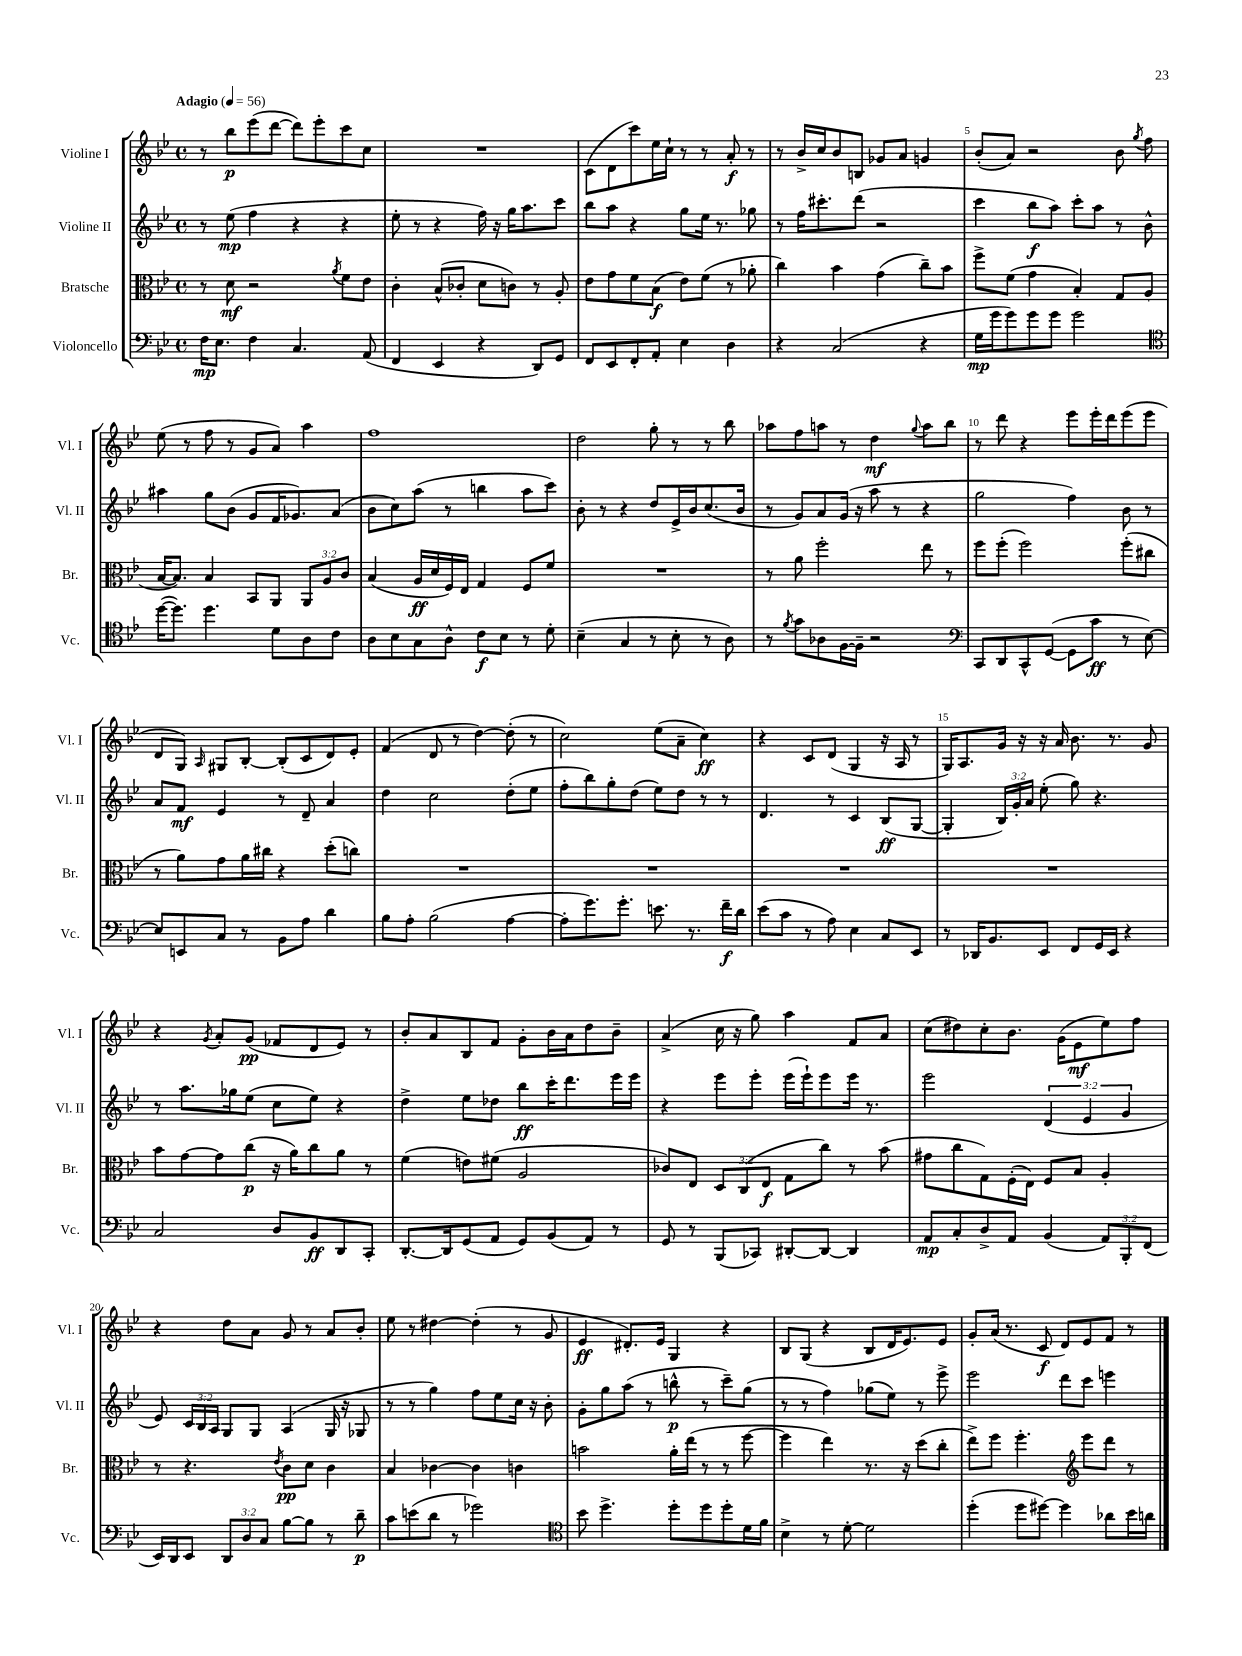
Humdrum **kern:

**kern	**dynam	**kern	**dynam	**kern	**dynam	**kern	**dynam
*part4	*part4	*part3	*part3	*part2	*part2	*part1	*part1
*staff4	*staff4	*staff3	*staff3	*staff2	*staff2	*staff1	*staff1
*I"Violoncello	*	*I"Bratsche	*	*I"Violine II	*	*I"Violine I	*
*I'Vc.	*	*I'Br.	*	*I'Vl. II	*	*I'Vl. I	*
*clefF4	*	*clefC3	*	*clefG2	*	*clefG2	*
*k[b-e-]	*	*k[b-e-]	*	*k[b-e-]	*	*k[b-e-]	*
*M4/4	*	*M4/4	*	*M4/4	*	*M4/4	*
*met(c)	*	*met(c)	*	*met(c)	*	*met(c)	*
*MM56	*	*MM56	*	*MM56	*	*MM56	*
=1	=1	=1	=1	=1	=1	=1	=1
!	!	!	!	!	!	!LO:TX:a:B:t=Adagio	!
16F\KL	mp	8r	.	8r	.	8r	.
8.E-\J	.	.	.	.	.	.	.
.	.	8d\	mf	(8ee-\	mp	8bb-\L	p
4F\	.	2r	.	4ff\	.	(8eee-\	.
.	.	.	.	.	.	[8ddd\J	.
4.C/	.	.	.	4r	.	8ddd\L])	.
.	.	.	.	.	.	8eee-'\	.
.	.	8qa/	.	.	.	.	.
.	.	8f\L	.	4r	.	8ccc\	.
(8AA/	.	8e-\J	.	.	.	8cc\J	.
=2	=2	=2	=2	=2	=2	=2	=2
4FF/	.	4c'\	.	8ee-'\	.	1r	.
.	.	.	.	8r	.	.	.
4EE-/	.	(8B-^^/L	.	4r	.	.	.
.	.	8c-X'/J	.	.	.	.	.
4r	.	8d\L	.	16ff\)	.	.	.
.	.	.	.	16r	.	.	.
.	.	8cn\J)	.	16gg\KL	.	.	.
.	.	.	.	8.aa\	.	.	.
8DD/L)	.	8r	.	.	.	.	.
8GG/J	.	8A'/	.	8ccc\J	.	.	.
=3	=3	=3	=3	=3	=3	=3	=3
8FF/L	.	8e-\L	.	8bb-\L	.	(8c\L	.
8EE-/	.	8g\	.	8aa\J	.	8d\	.
8FF'/	.	8f\	.	4r	.	8ccc\)	.
8AA'/J	.	(8B-\J	f	.	.	16ee-\L	.
.	.	.	.	.	.	16cc`\JJ	.
4E-\	.	8e-\L)	.	8gg\L	.	8r	.
.	.	(8f\J	.	16ee-\Jk	.	8r	.
.	.	.	.	8.r	.	.	.
4D\	.	8r	.	.	.	8a'/	f
.	.	8a-X'\	.	8gg-X\	.	8r	.
=4	=4	=4	=4	=4	=4	=4	=4
4r	.	4cc\)	.	8r	.	8r	.
.	.	.	.	16ff\KL	.	16b-^/LL	.
.	.	.	.	8.ccc#X'\	.	16cc/J	.
(2C/	.	4b-\	.	.	.	8b-/	.
.	.	.	.	(8ddd\J	.	8Bn/J	.
.	.	(4g\	.	2r	.	8g-X/L	.
.	.	.	.	.	.	8a/J	.
4r	.	8cc~\L)	.	.	.	4gn/	.
.	.	8b-\J	.	.	.	.	.
=5	=5	=5	=5	=5	=5	=5	=5
16G\LL	mp	8ff^\L	.	4ccc\	.	(8b-'/L	.
16g\J	.	.	.	.	.	.	.
8g\)	.	(8f\J	.	.	.	8a/J)	.
8g\	.	4g\	.	8bb-\L	f	2r	.
8g\J	.	.	.	8aa\J)	.	.	.
2g\	.	4B-'/)	.	8ccc'\L	.	.	.
.	.	.	.	8aa\J	.	.	.
.	.	8G/L	.	8r	.	8b-\	.
.	.	.	.	.	.	8qgg/	.
.	.	(8A/J	.	8b-^^\	.	8ff\	.
!!LO:LB:g=z
=6	=6	=6	=6	=6	=6	=6	=6
*clefC4	*	*	*	*	*	*	*
([16dd\KL	.	[16B-/KL	.	4aa#X\	.	(8ee-\	.
8.dd\J])	.	8.B-/J])	.	.	.	.	.
.	.	.	.	.	.	8r	.
4.dd\	.	4B-/	.	8gg\L	.	8ff\	.
.	.	.	.	(8b-\J	.	8r	.
.	.	8BB-/L	.	8g/L	.	8g/L	.
8d\L	.	8AA/J	.	16f/K	.	8a/J)	.
.	.	.	.	8.g-X/)	.	.	.
8A\	.	12AA/L	.	.	.	4aa\	.
.	.	12A/	.	.	.	.	.
8c\J	.	.	.	(8a/J	.	.	.
.	.	12c/J	.	.	.	.	.
=7	=7	=7	=7	=7	=7	=7	=7
8A\L	.	(4B-/	.	8b-\L	.	1ff	.
8B-\	.	.	.	8cc\)	.	.	.
8G\	.	16A/LL	ff	(8aa\J	.	.	.
.	.	16d/	.	.	.	.	.
8A^^\J	.	16F/)	.	8r	.	.	.
.	.	16E-/JJ	.	.	.	.	.
8c\L	f	4G/	.	4bbn\	.	.	.
8B-\J	.	.	.	.	.	.	.
8r	.	8F/L	.	8aa\L	.	.	.
8d'\	.	8f/J	.	8ccc\J)	.	.	.
=8	=8	=8	=8	=8	=8	=8	=8
(4B-~\	.	1r	.	8b-'\	.	2dd\	.
.	.	.	.	8r	.	.	.
4G/	.	.	.	4r	.	.	.
8r	.	.	.	8dd/L	.	8gg'\	.
8B-'\	.	.	.	16e-^/L	.	8r	.
.	.	.	.	16b-/J	.	.	.
8r	.	.	.	(8.cc/	.	8r	.
8A\)	.	.	.	.	.	8bb-\	.
.	.	.	.	16b-/Jk	.	.	.
=9	=9	=9	=9	=9	=9	=9	=9
8r	.	8r	.	8r	.	8aa-X\L	.
8qf/	.	.	.	.	.	.	.
8g\L	.	8a\	.	8g/L)	.	8ff\	.
8A-X\	.	2ff'\	.	8a/	.	8aan\J	.
[16F\L	.	.	.	(16g/Jk	.	8r	.
16F~\JJ]	.	.	.	16r	.	.	.
2r	.	.	.	8aa\	.	4dd\	mf
.	.	.	.	8r	.	.	.
.	.	.	.	.	.	8qqgg/	.
.	.	8ee-\	.	4r	.	8aa\L	.
.	.	8r	.	.	.	8bb-\J	.
=10	=10	=10	=10	=10	=10	=10	=10
*clefF4	*	*	*	*	*	*	*
8CC/L	.	8ff\L	.	2gg\	.	8r	.
8DD/	.	(8ff'\J	.	.	.	8ddd\	.
8CC^^/	.	2ff\)	.	.	.	4r	.
([8GG/J	.	.	.	.	.	.	.
8GG\L]	.	.	.	4ff\)	.	8eee-\L	.
8c\J	ff	.	.	.	.	16eee-'\L	.
.	.	.	.	.	.	16ddd\J	.
8r	.	(8ff'\L	.	8b-\	.	(8eee-\	.
[8E-\)	.	8cc#X\J	.	8r	.	8eee-\J	.
!!LO:LB:g=z
=11	=11	=11	=11	=11	=11	=11	=11
8E-/L]	.	8r	.	8a/L	.	8d/L	.
8EEn/	.	8a\L)	.	8f/J	mf	8G/J)	.
.	.	.	.	.	.	16qqA/	.
8C/J	.	8g\	.	4e-/	.	8G#X/L	.
8r	.	16a\L	.	.	.	[8B-'/J	.
.	.	16cc#X\JJ	.	.	.	.	.
8BB-\L	.	4r	.	8r	.	(8B-'/L]	.
8A\J	.	.	.	8d~/	.	8c/	.
4d\	.	(8dd'\L	.	4a/	.	8d/)	.
.	.	8ccn\J)	.	.	.	8e-'/J	.
=12	=12	=12	=12	=12	=12	=12	=12
8B-\L	.	1r	.	4dd\	.	(4f/	.
8A'\J	.	.	.	.	.	.	.
(2B-\	.	.	.	2cc\	.	8d/	.
.	.	.	.	.	.	8r	.
.	.	.	.	.	.	[4dd\)	.
[4A\	.	.	.	(8dd'\L	.	(8dd'\]	.
.	.	.	.	8ee-\J	.	8r	.
=13	=13	=13	=13	=13	=13	=13	=13
8A'\L]	.	1r	.	8ff'\L	.	2cc\)	.
8.g\)	.	.	.	8bb-\)	.	.	.
.	.	.	.	8gg'\	.	.	.
8.g'\J	.	.	.	.	.	.	.
.	.	.	.	(8dd\J	.	.	.
8.en\	.	.	.	8ee-\L)	.	(8ee-\L	.
.	.	.	.	8dd\J	.	8a~\J	.
8.r	.	.	.	.	.	.	.
.	.	.	.	8r	.	4cc\)	ff
16f~\LL	f	.	.	8r	.	.	.
16d\JJ	.	.	.	.	.	.	.
=14	=14	=14	=14	=14	=14	=14	=14
(8e-\L	.	1r	.	4.d/	.	4r	.
8c\J	.	.	.	.	.	.	.
8r	.	.	.	.	.	8c/L	.
8A\)	.	.	.	8r	.	(8d/J	.
4E-\	.	.	.	4c/	.	4G/	.
8C/L	.	.	.	(8B-/L	ff	16r	.
.	.	.	.	.	.	16A/	.
8EE-/J	.	.	.	[8G/J	.	8r	.
=15	=15	=15	=15	=15	=15	=15	=15
8r	.	1r	.	4G'/]	.	16G/KL)	.
.	.	.	.	.	.	8.A/	.
16DD-X/KL	.	.	.	.	.	.	.
8.BB-/	.	.	.	.	.	.	.
.	.	.	.	24B-/LL)	.	16g/Jk	.
.	.	.	.	24g'/	.	.	.
.	.	.	.	.	.	16r	.
.	.	.	.	24a/JJ	.	.	.
8EE-/J	.	.	.	(8ee-'\	.	16r	.
.	.	.	.	.	.	16a/	.
8FF/L	.	.	.	8gg\)	.	8.b-\	.
16GG/L	.	.	.	4.r	.	.	.
16EE-/JJ	.	.	.	.	.	8.r	.
4r	.	.	.	.	.	.	.
.	.	.	.	.	.	8g/	.
!!LO:LB:g=z
=16	=16	=16	=16	=16	=16	=16	=16
2C/	.	8b-\L	.	8r	.	4r	.
.	.	[8g\	.	8.aa\L	.	.	.
.	.	.	.	.	.	8qg/	.
.	.	8g\]	.	.	.	8a'/L	.
.	.	.	.	16gg-X\k	.	.	.
.	.	(8cc\J	p	(8ee-\J	.	(8g/J	pp
8D/L	.	16r	.	8cc\L	.	8f-X/L	.
.	.	16a\KL)	.	.	.	.	.
8BB-/	ff	8cc\	.	8ee-\J)	.	8d/	.
8DD/	.	8a\J	.	4r	.	8e-/J)	.
8CC'/J	.	8r	.	.	.	8r	.
=17	=17	=17	=17	=17	=17	=17	=17
[8.DD'/L	.	(4f\	.	4dd^\	.	8b-'/L	.
.	.	.	.	.	.	8a/	.
16DD/k]	.	.	.	.	.	.	.
(8GG/	.	8en\L)	.	8ee-\L	.	8B-/	.
8AA/J	.	(8f#X\J	.	8dd-X\J	.	8f/J	.
8GG/L)	.	2A/	.	8bb-\L	ff	8g'\L	.
(8BB-/	.	.	.	16ccc'\K	.	16b-\L	.
.	.	.	.	8.ddd\	.	16a\J	.
8AA/J)	.	.	.	.	.	8dd\	.
8r	.	.	.	16eee-\L	.	8b-~\J	.
.	.	.	.	16eee-\JJ	.	.	.
=18	=18	=18	=18	=18	=18	=18	=18
8GG/	.	8c-X/L)	.	4r	.	(4a^/	.
8r	.	8E-/J	.	.	.	.	.
(8BBB-/L	.	12D/L	.	8eee-\L	.	16cc\	.
.	.	.	.	.	.	16r	.
.	.	(12C/	.	.	.	.	.
8CC-X/J)	.	.	.	8eee-'\J	.	8gg\)	.
.	.	12E-/J	f	.	.	.	.
[8DD#X'/L	.	8G\L	.	(16eee-\LL	.	4aa\	.
.	.	.	.	16eee-`\J)	.	.	.
8DD#/J_	.	8cc\J)	.	8eee-\	.	.	.
4DD#/]	.	8r	.	16eee-\Jk	.	8f/L	.
.	.	.	.	8.r	.	.	.
.	.	(8b-\	.	.	.	8a/J	.
=19	=19	=19	=19	=19	=19	=19	=19
8AA/L	mp	8g#X\L	.	2eee-\	.	(8cc\L	.
8C'/	.	8cc\	.	.	.	8dd#X\)	.
8D^/	.	8G\)	.	.	.	8cc'\	.
8AA/J	.	(16F'\L	.	.	.	8.b-\J	.
.	.	16E-\JJ)	.	.	.	.	.
(4BB-/	.	8F/L	.	(6d/	.	.	.
.	.	.	.	.	.	(16g\KL	.
.	.	8B-/J	.	.	.	8e-\	mf
.	.	.	.	6e-/	.	.	.
12AA/L)	.	4A'/	.	.	.	8ee-\)	.
12BBB-'/	.	.	.	6g/	.	.	.
.	.	.	.	.	.	8ff\J	.
(12FF/J	.	.	.	.	.	.	.
!!LO:LB:g=z
=20	=20	=20	=20	=20	=20	=20	=20
16EE-/LL)	.	8r	.	8e-/)	.	4r	.
16DD/J	.	.	.	.	.	.	.
8EE-/J	.	4.r	.	24c/LL	.	.	.
.	.	.	.	24B-/	.	.	.
.	.	.	.	24A/JJ	.	.	.
12DD/L	.	.	.	8G/L	.	8dd\L	.
12D/	.	.	.	.	.	.	.
.	.	.	.	8G/J	.	8a\J	.
12C/J	.	.	.	.	.	.	.
.	.	8qe-/	.	.	.	.	.
[8B-\L	.	8c\L	pp	(4A/	.	8g/	.
8B-\J]	.	8d\J	.	.	.	8r	.
8r	.	4c\	.	16G/	.	8a/L	.
.	.	.	.	16r	.	.	.
8d~\	p	.	.	8G-X/	.	8b-'/J	.
=21	=21	=21	=21	=21	=21	=21	=21
8c\L	.	4B-/	.	8r	.	8ee-\	.
(8en\	.	.	.	8r	.	8r	.
8d\J	.	[4c-X\	.	4gg\)	.	[4dd#X\	.
8r	.	.	.	.	.	.	.
2g-X\)	.	4c-\]	.	8ff\L	.	(4dd#'\]	.
.	.	.	.	8ee-\	.	.	.
.	.	4cn\	.	16cc\Jk	.	8r	.
.	.	.	.	16r	.	.	.
.	.	.	.	8b-'\	.	8g/	.
=22	=22	=22	=22	=22	=22	=22	=22
*clefC4	*	*	*	*	*	*	*
8b-\	.	2bn\	.	8g'\L	.	4e-/	ff
4.dd^\	.	.	.	8gg\	.	.	.
.	.	.	.	(8aa\J	.	8.d#X'/L)	.
.	.	.	.	8r	.	.	.
.	.	.	.	.	.	16e-/Jk	.
8dd'\L	.	16a'\LL	.	8bbn^^\	p	4G/	.
.	.	(16ee-\JJ	.	.	.	.	.
8dd\	.	8r	.	8r	.	.	.
8dd'\	.	8r	.	8ccc~\L)	.	4r	.
16d\L	.	[8ff\	.	(8gg\J	.	.	.
16f\JJ	.	.	.	.	.	.	.
=23	=23	=23	=23	=23	=23	=23	=23
4B-^\	.	4ff\]	.	8r	.	8B-/L	.
.	.	.	.	8r	.	(8G/J	.
8r	.	4ee-\)	.	4ff\)	.	4r	.
[8d'\	.	.	.	.	.	.	.
2d\]	.	8.r	.	(8gg-X\L	.	8B-/L	.
.	.	.	.	8ee-\J)	.	16d/K	.
.	.	16r	.	.	.	8.e-/)	.
.	.	(8dd\L	.	8r	.	.	.
.	.	8cc'\J	.	8eee-^\	.	8e-/J	.
=24	=24	=24	=24	=24	=24	=24	=24
(4dd'\	.	8ee-^\L)	.	2eee-\	.	8g'/L	.
.	.	8ff\J	.	.	.	(16a/Jk	.
.	.	.	.	.	.	8.r	.
8dd\L	.	4.ff'\	.	.	.	.	.
[8dd#X\J)	.	.	.	.	.	8c/	f
4dd#\]	.	.	.	8ddd\L	.	8d/L)	.
*	*	*clefG2	*	*	*	*	*
.	.	8eee-\L	.	8ccc\J	.	8e-/	.
8a-X\L	.	8ddd\J	.	4eeen\	.	8f/J	.
16b-\L	.	8r	.	.	.	8r	.
16an\JJ	.	.	.	.	.	.	.
==	==	==	==	==	==	==	==
*-	*-	*-	*-	*-	*-	*-	*-
